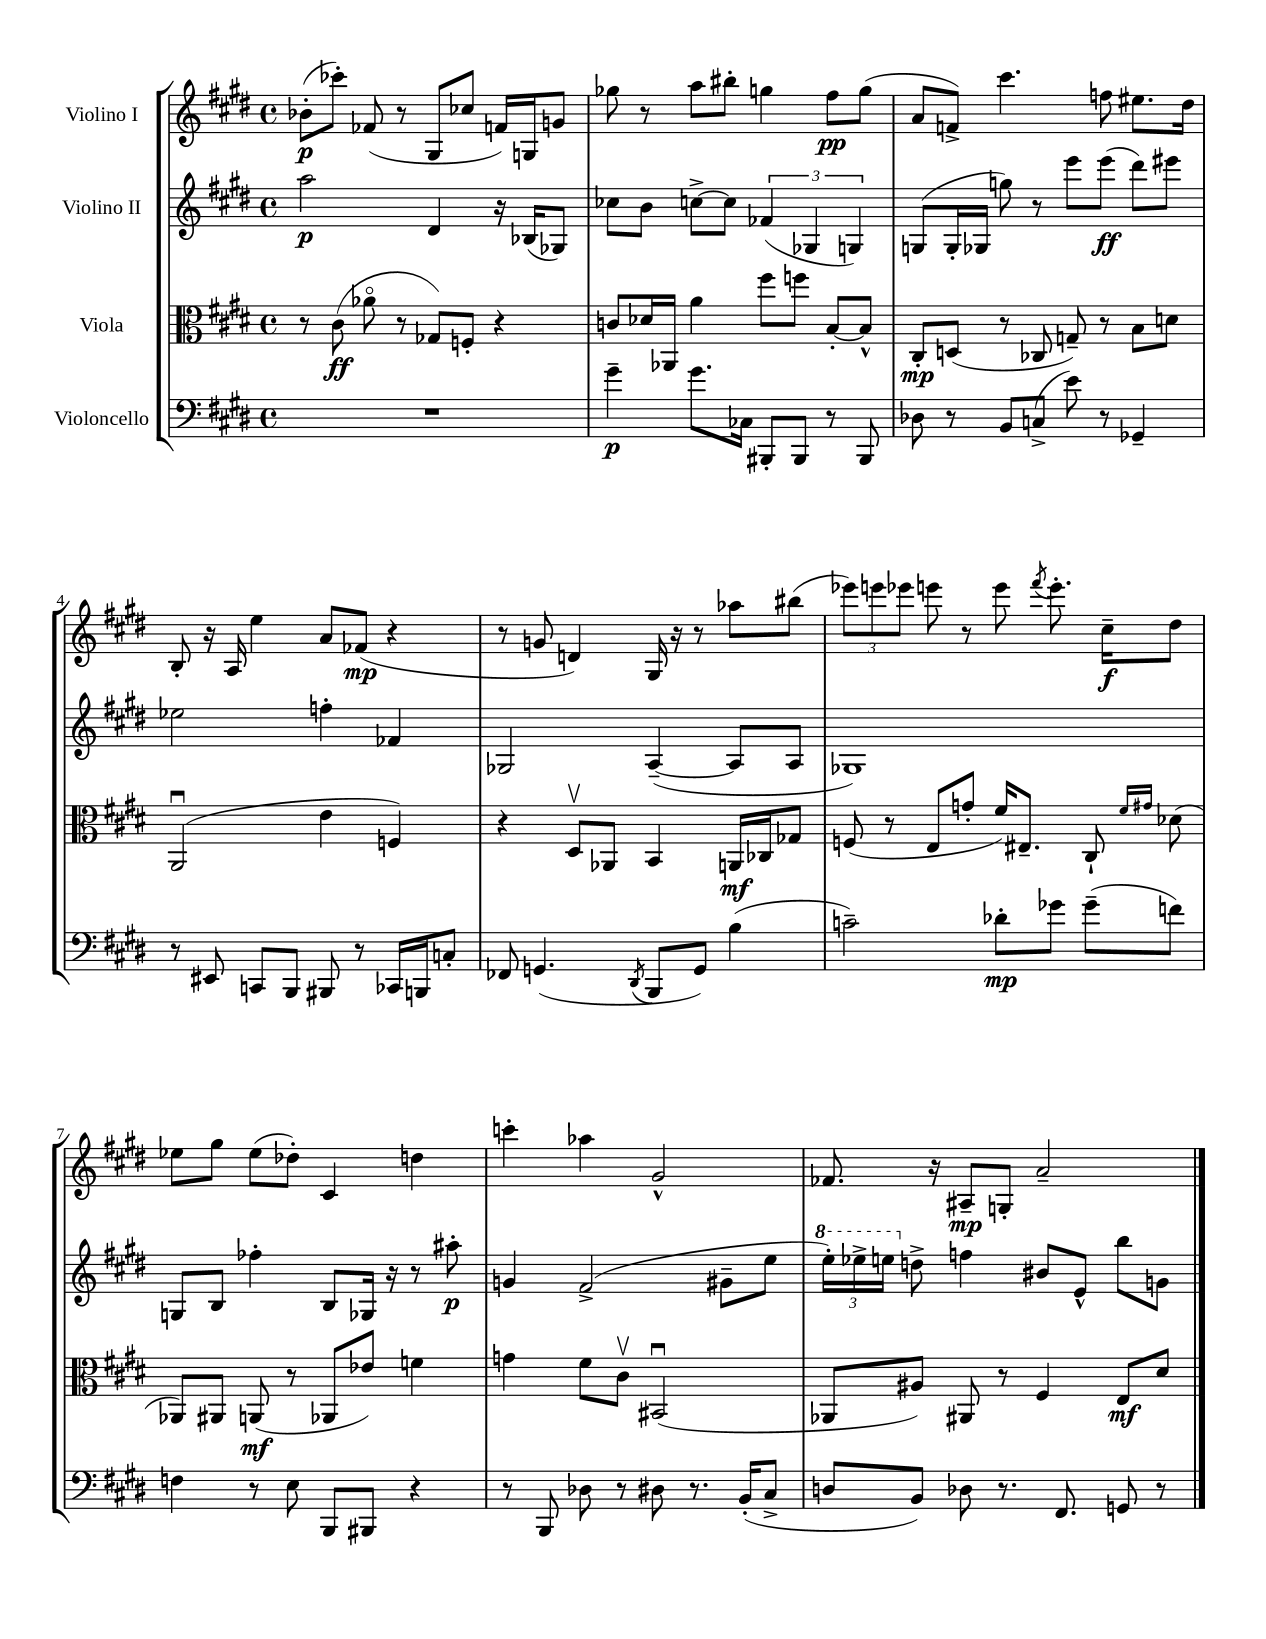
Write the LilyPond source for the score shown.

<<
\new StaffGroup <<
\new Staff = "s0" \with { instrumentName = "Violino I" } {
    \clef treble \key e \major \defaultTimeSignature \time 4/4
    \autoBeamOff bes'8[-.\p( ces'''8]-.) fes'8( r8 gis8[ ces''8] f'16[) g16 g'8] |
    ges''8 r8 a''8[ bis''8]-. g''4 fis''8[\pp g''8]( |
    a'8[ f'8]->) cis'''4. f''8 eis''8.[ dis''16] |
    b8-. r16 a16 e''4 a'8[ fes'8]\mp( r4 |
    r8 g'8 d'4) gis16 r16 r8 aes''8[ bis''8]( |
    \tuplet 3/2 { ees'''8[) e'''8 ees'''8] } e'''8 r8 e'''8 \acciaccatura { fis'''8 } e'''8.-. cis''16[--\f dis''8] |
    ees''8[ gis''8] ees''8[( des''8]-.) cis'4 d''4 |
    c'''4-. aes''4 gis'2-^ |
    fes'8. r16 ais8[--\mp g8]-. a'2-- \bar "|." |
}
\new Staff = "s1" \with { instrumentName = "Violino II" } {
    \clef treble \key e \major \defaultTimeSignature \time 4/4
    \autoBeamOff a''2\p dis'4 r16 bes16[( ges8]) |
    ces''8[ b'8] c''8[~-> c''8] \tuplet 3/2 { fes'4( ges4 g4) } |
    g8[( g16-. ges16] g''8) r8 e'''8[ e'''8]\ff( dis'''8[) eis'''8] |
    ees''2 f''4-. fes'4 |
    ges2 a4~--( a8[ a8] |
    ges1) |
    g8[ b8] fes''4-. b8[ ges16] r16 r8 ais''8-.\p |
    g'4 fis'2->( gis'8[-- e''8] |
    \tuplet 3/2 { \ottava #1 e'''16[-.) ees'''16-> e'''16] \ottava #0 } d''8-> f''4 bis'8[ e'8]-^ b''8[ g'8] \bar "|." |
}
\new Staff = "s2" \with { instrumentName = "Viola" } {
    \clef alto \key e \major \defaultTimeSignature \time 4/4
    \autoBeamOff r8 cis'8\ff( aes'8\flageolet r8 ges8[) f8]-. r4 |
    c'8[ des'16 aes,16] a'4 fis''8[ f''8] b8[~-. b8]-^ |
    cis8[-.\mp d8]( r8 ces8 g8--) r8 b8[ d'8] |
    a,2\downbow( e'4 f4) |
    r4 dis8[\upbow aes,8] b,4 a,16[\mf ces16 ges8] |
    f8( r8 e8[ g'8]-. fis'16[) eis8.]-- cis8-! \grace { fis'16[ gis'16] } des'8( |
    aes,8[) ais,8] a,8\mf( r8 aes,8[ ees'8]) f'4 |
    g'4 fis'8[ cis'8]\upbow bis,2\downbow( |
    aes,8[ ais8]) ais,8 r8 fis4 e8[\mf dis'8] \bar "|." |
}
\new Staff = "s3" \with { instrumentName = "Violoncello" } {
    \clef bass \key e \major \defaultTimeSignature \time 4/4
    \autoBeamOff R1 |
    gis'4--\p gis'8.[ ces16] bis,,8[-. bis,,8] r8 bis,,8 |
    des8 r8 b,8[ c8]->( e'8) r8 ges,4-- |
    r8 eis,8 c,8[ b,,8] bis,,8 r8 ces,16[ b,,16 c8]-. |
    fes,8 g,4.( \acciaccatura { dis,8 } b,,8[ g,8]) b4( |
    c'2--) des'8[-.\mp ges'8] ges'8[--( f'8]) |
    f4 r8 e8 b,,8[ bis,,8] r4 |
    r8 b,,8 des8 r8 dis8 r8. b,16[-.( cis8]-> |
    d8[ b,8]) des8 r8. fis,8. g,8 r8 \bar "|." |
}
>>
>>
